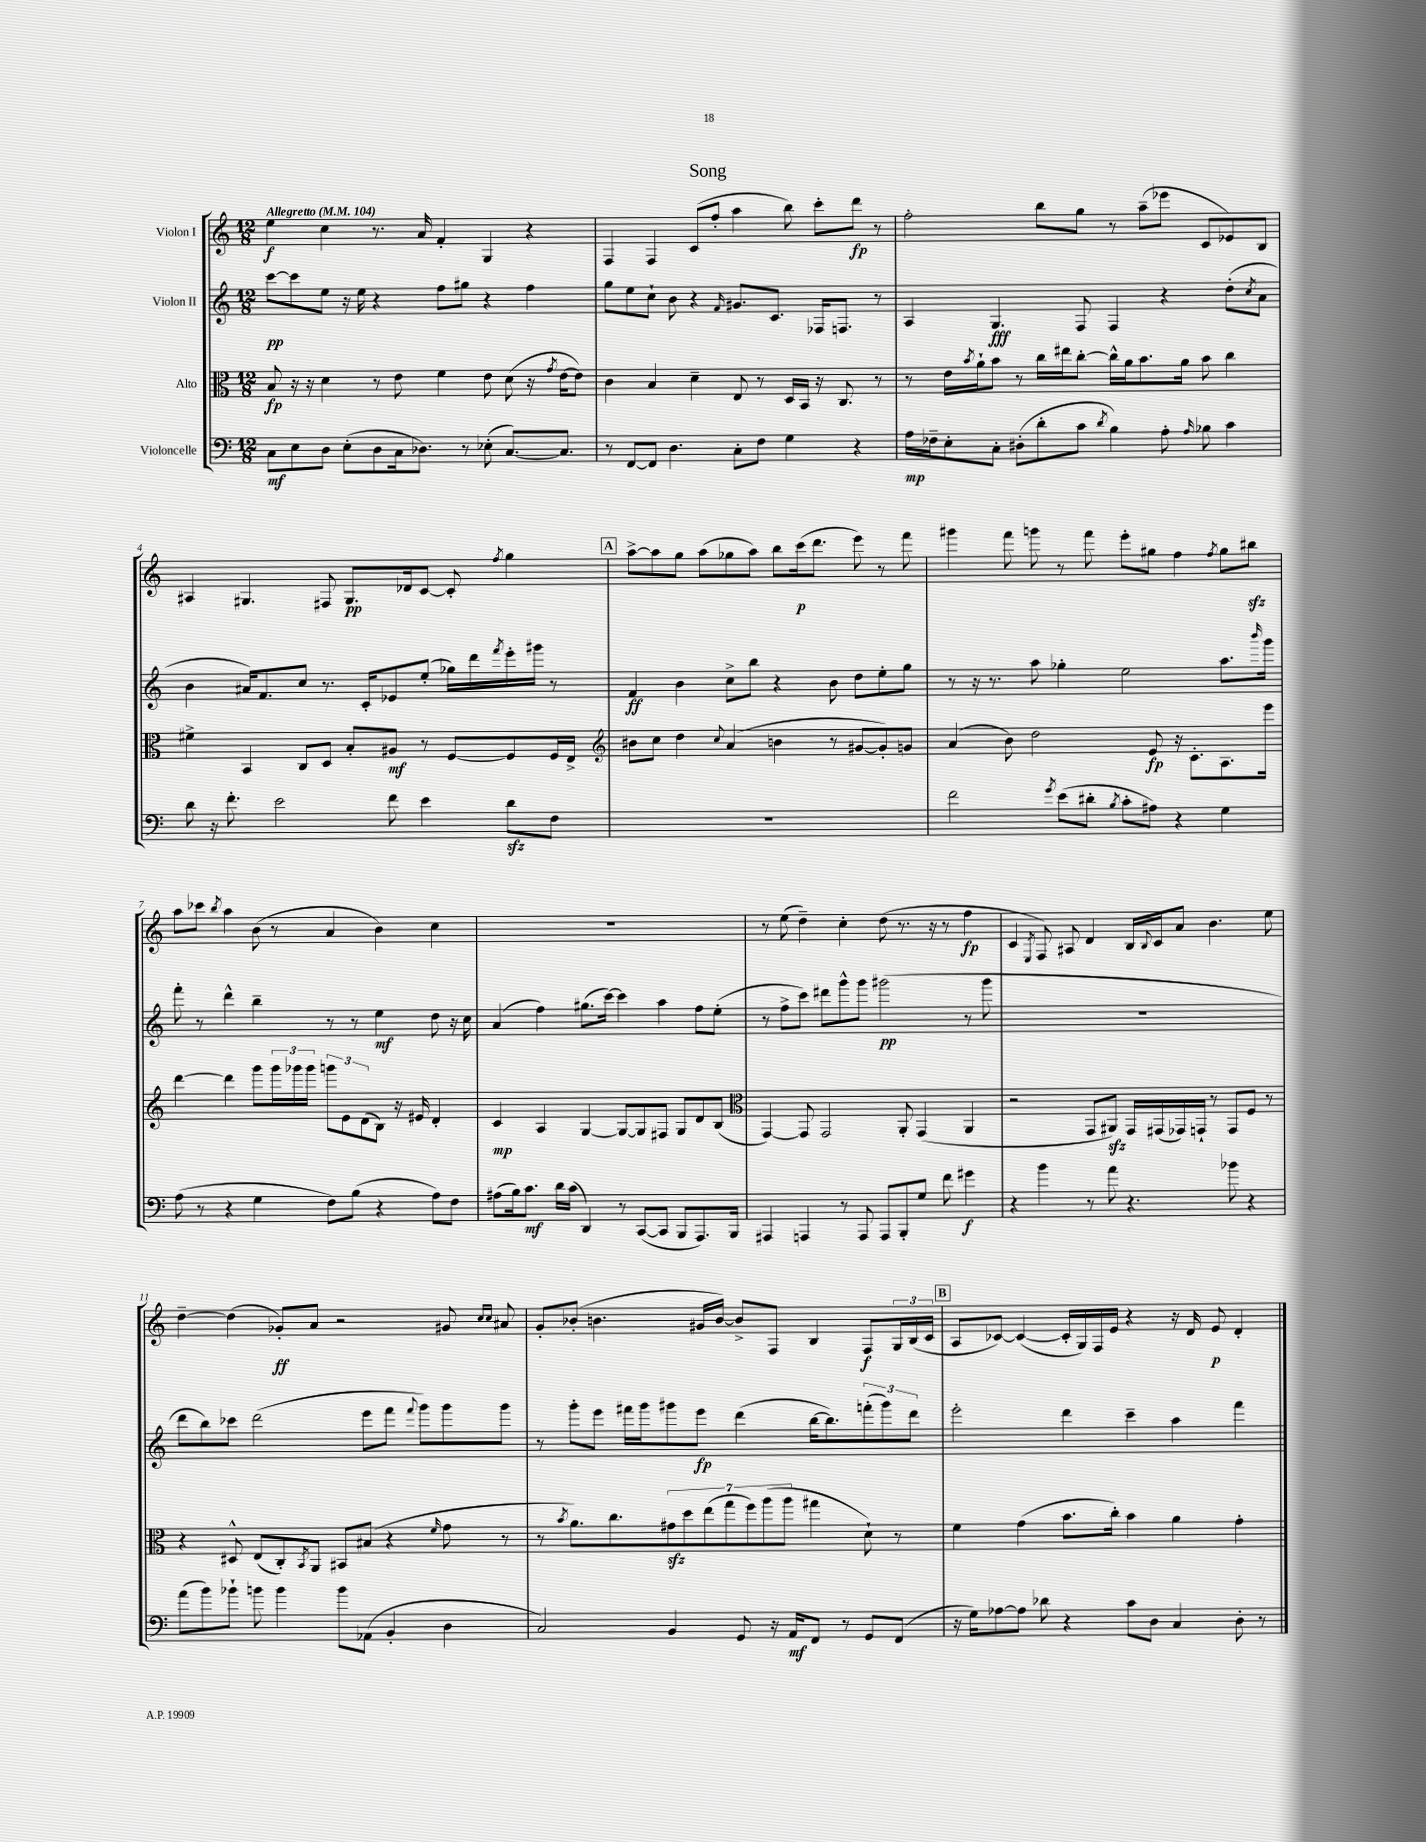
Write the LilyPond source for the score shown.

\header { title = "Song" }
<<
\new StaffGroup <<
\new Staff = "s0" \with { instrumentName = "Violon I" } {
    \clef treble \key c \major \numericTimeSignature \time 12/8 \tempo "Allegretto" 4 = 104
    e''4\f c''4 r8. a'16 f'4-. g4 r4 |
    f4 f4 c'8( f''8-. a''4 b''8) c'''8-. d'''8\fp r8 |
    f''2-. b''8 g''8 r8 a''8--( ees'''8 c'8 ees'8) b8 |
    ais4 gis4. fis8 gis8.\pp des'16 c'8~ c'8-. \acciaccatura { f''8 } g''4 |
    \mark \markup { \box "A" } a''8~-> a''8 g''8 a''8( ges''8 a''8) b''8 c'''16\p( d'''8. e'''8) r8 f'''8 |
    gis'''4 f'''8 g'''8 r8 f'''8 e'''8-. gis''8 f''4 \acciaccatura { f''8 } gis''8 bis''8\sfz |
    a''8 ces'''8 \acciaccatura { b''8 } a''4 b'8( r8 a'4 b'4) c''4 |
    R1. |
    r8 e''8( d''4--) c''4-. d''8( r8. r16 r8 f''4\fp |
    c'4 \acciaccatura { e8 } f8) ais8 d'4 b16 \appoggiatura { b8 } c'16 a'8 b'4. e''8 |
    d''4~-- d''4( ges'8-.\ff) a'8 r2 gis'8 \grace { c''16 c''16 } ais'8 |
    g'8-. bes'8-.( b'4. gis'16 b'16~) b'8-> f8 b4 f8\f \tuplet 3/2 { g16 b16( c'16 } |
    \mark \markup { \box "B" } a8 ces'8~) ces'4~( ces'16-. g16) f16 e'16 r4 r16 d'16 e'8\p d'4-. \bar "|." |
}
\new Staff = "s1" \with { instrumentName = "Violon II" } {
    \clef treble \key c \major \numericTimeSignature \time 12/8
    c'''8~\pp c'''8 e''8 r16 e''16 r4 f''8 gis''8 r4 f''4 |
    g''8 e''8 c''8-! b'8 r4 \grace { f'16 } gis'8. c'8. fes16 f8. r8 |
    a4 g4.\fff f8 f4 r4 d''8-.( \acciaccatura { c''8 } a'8 |
    b'4 ais'16) f'8. c''8 r8. c'16-. ees'8 e''8-.( ges''16) d'''16 \acciaccatura { f'''8 } e'''16-. gis'''16 r8 |
    \mark \markup { \box "A" } f'4\ff b'4 c''8-> b''8 r4 b'8 d''8 e''8-. g''8 |
    r8 r16 r8. a''8 ges''4-. e''2 a''8. \grace { b'''16 } g'''16 |
    f'''8-. r8 d'''4-^ b''4-- r8 r8 e''4\mf d''8 r16 c''16 |
    a'4( f''4) gis''8.( c'''16~) c'''4 a''4 f''8 e''8-.( |
    r8 f''8-> c'''8) dis'''8 g'''8-^ g'''8 gis'''2\pp( r8 gis'''8 |
    R1. |
    d'''8 b''8) ces'''8 d'''2( e'''8 f'''8 \appoggiatura { f'''8 } g'''8) g'''8 g'''8 |
    r8 g'''8-. e'''8 fis'''16 g'''16 gis'''8 e'''8\fp d'''4( b''16~ b''8.) \tuplet 3/2 { f'''8-.( gis'''8) d'''8 } |
    \mark \markup { \box "B" } e'''2-. d'''4 c'''4-- a''4 f'''4 \bar "|." |
}
\new Staff = "s2" \with { instrumentName = "Alto" } {
    \clef alto \key c \major \numericTimeSignature \time 12/8
    b8\fp r16 r16 d'4 r8 e'8 f'4 e'8 d'8( r16 \acciaccatura { g'8 } e'16~ e'8) |
    c'4 b4 d'4-- e8 r8 d16 b,16 r16 c8. r8 |
    r8 e'16 \acciaccatura { b'8 } a'16-! b'8 r8 c''16 eis''16 c''8~-. c''16-^ a'16 b'8. a'16 b'8 c''4 |
    fis'4-> b,4 c8 d8 b8-. ais8\mf r8 f8~ f8 f16 e16-> |
    \mark \markup { \box "A" } \clef treble bis'8 c''8 d''4 \appoggiatura { c''8 } a'4( b'4 r8 gis'8~ gis'8-.) g'8 |
    a'4( b'8) d''2 e'8\fp r16 c'8.-. a8. e'''16 |
    d'''4~ d'''4 g'''8 \tuplet 3/2 { g'''16 ges'''16 ges'''16 } \tuplet 3/2 { g'''8 e'8 d'8( } b8) r16 eis'16 d'4-. |
    c'4\mp a4 g4~ g8~ g8 fis8 g8 d'8 b8( |
    \clef alto g,4~) g,8 g,2 a,8-. g,4( a,4 |
    r2 g,8 ais,8\sfz) g,16 gis,16( ges,16) g,16-! r8 g,8 f8 r8 |
    r4 dis8-^ e8( c8-.) \acciaccatura { b,8 } a,8 bis,8 bis8( r4 \grace { f'16 } g'8 r8 |
    r8 \acciaccatura { b'8 } a'8.) c''8. \tuplet 7/4 { gis'8\sfz d''8 e''8( g''8 f''8) a''8( a''8 } gis''4 d'8-!) r8 |
    \mark \markup { \box "B" } f'4 g'4( b'8. c''16-.) b'4 a'4 g'4-. \bar "|." |
}
\new Staff = "s3" \with { instrumentName = "Violoncelle" } {
    \clef bass \key c \major \numericTimeSignature \time 12/8
    c8\mf e8 d8 e8-.( d8 c16 des8.) r8 ees8-.( c8.~) c8. |
    r8 f,8~ f,8 d4. c8-. f8 g4 r4 |
    a16\mp fes16-- e8-. c8-. dis8-.( d'8-. c'8 \acciaccatura { d'8 } b4) a8-. \grace { a16 } bes8 c'4 |
    d'8 r16 f'8.-. e'2 f'8 e'4 d'8\sfz f8 |
    \mark \markup { \box "A" } R1. |
    f'2 \acciaccatura { g'8 } e'8( dis'8-. \acciaccatura { b8 } c'8-. ais8) r4 g4 |
    a8( r8 r4 g4 f8) b8( r4 a8) f8 |
    ais8( b16) c'8.\mf d'16 c'16( d,4) r8 c,8~( c,8 b,,8 a,,8.) b,,16 |
    ais,,4 a,,4 r8 a,,8 a,,8 b,,8-. g8 f'8 gis'4\f |
    r4 b'4 r8 a'8 r4. bes'8 r4 |
    a'8( b'8) bes'8-! b'8 b'4 b'8 aes,8( b,4-. d4 |
    c2) b,4 g,8 r16 a,16\mf f,8 r8 g,8 f,8( |
    \mark \markup { \box "B" } r16 g16) aes8~ aes8 des'8 r4 c'8 d8 c4 d8-. r8 \bar "|." |
}
>>
>>
